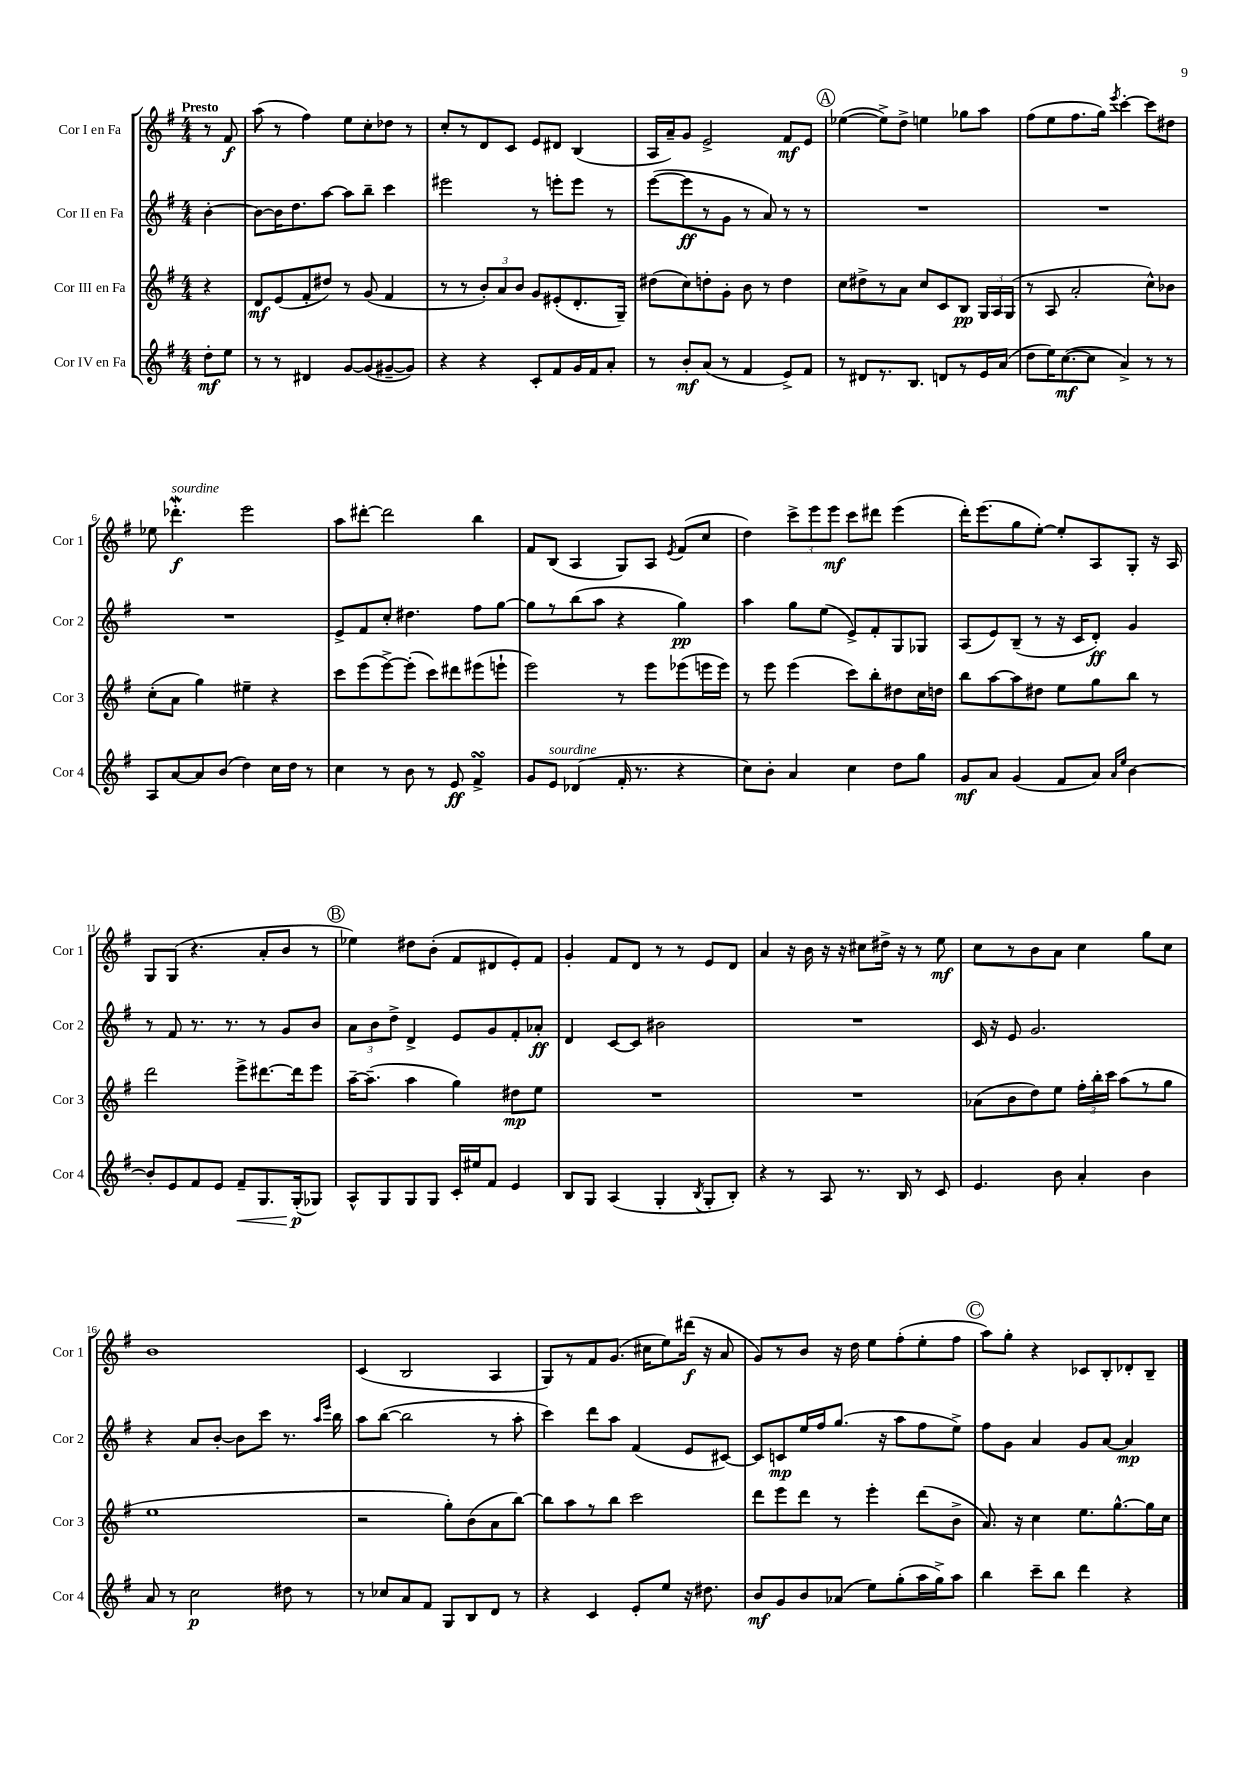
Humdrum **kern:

**kern	**dynam	**kern	**dynam	**kern	**dynam	**kern	**dynam
*part4	*part4	*part3	*part3	*part2	*part2	*part1	*part1
*staff4	*staff4	*staff3	*staff3	*staff2	*staff2	*staff1	*staff1
*I"Cor IV en Fa	*	*I"Cor III en Fa	*	*I"Cor II en Fa	*	*I"Cor I en Fa	*
*I'Cor 4	*	*I'Cor 3	*	*I'Cor 2	*	*I'Cor 1	*
*clefG2	*	*clefG2	*	*clefG2	*	*clefG2	*
*k[f#]	*	*k[f#]	*	*k[f#]	*	*k[f#]	*
*M4/4	*	*M4/4	*	*M4/4	*	*M4/4	*
=	=	=	=	=	=	=	=
!	!	!	!	!	!	!LO:TX:a:B:t=Presto	!
8dd'\L	mf	4r	.	[4b'\	.	8r	.
8ee\J	.	.	.	.	.	8f#/	f
=1	=1	=1	=1	=1	=1	=1	=1
8r	.	8d/L	mf	8b\L_	.	(8aa\	.
8r	.	(8e/	.	16b\K]	.	8r	.
.	.	.	.	8.dd\	.	.	.
4d#X/	.	8f#'/	.	.	.	4ff#\)	.
.	.	8dd#X/J)	.	[8aa\J	.	.	.
[8g/L	.	8r	.	8aa\L]	.	8ee\L	.
(8g/]	.	(8g/	.	8bb~\J	.	8cc'\	.
[8g#X~/	.	4f#/	.	4ccc\	.	8dd-X\J	.
8g#/J])	.	.	.	.	.	8r	.
=2	=2	=2	=2	=2	=2	=2	=2
4r	.	8r	.	2eee#X\	.	8cc'/L	.
.	.	8r	.	.	.	8r	.
4r	.	12b'/L)	.	.	.	8d/	.
.	.	12a/	.	.	.	.	.
.	.	.	.	.	.	8c/J	.
.	.	12b/J	.	.	.	.	.
8c'/L	.	8g/L	.	8r	.	8e/L	.
8f#/	.	(8e#X'/	.	8eeen'\L	.	8d#X/J	.
16g/L	.	8.d'/	.	8eee\J	.	(4B/	.
16f#/J	.	.	.	.	.	.	.
8a'/J	.	.	.	8r	.	.	.
.	.	16G~/Jk)	.	.	.	.	.
=3	=3	=3	=3	=3	=3	=3	=3
8r	.	(8dd#X\L	.	([8eee\L	.	16A/LL	.
.	.	.	.	.	.	16a~/J)	.
8b'/L	mf	8cc\)	.	8eee\]	ff	8g/J	.
(8a/J	.	8ddn'\	.	8r	.	2e^/	.
8r	.	8g'\J	.	8g\J	.	.	.
4f#/	.	8b\	.	8r	.	.	.
.	.	8r	.	8a/)	.	.	.
8e^/L)	.	4dd\	.	8r	.	8f#/L	mf
8f#/J	.	.	.	8r	.	8e/J	.
!!LO:REH:place=s1:t=A
=4	=4	=4	=4	=4	=4	=4	=4
8r	.	8cc\L	.	1r	.	([4ee-X\	.
8d#X/L	.	8dd#X^\	.	.	.	.	.
8.r	.	8r	.	.	.	8ee-^\L])	.
.	.	8a\J	.	.	.	8dd^\J	.
8.B/J	.	.	.	.	.	.	.
.	.	8cc/L	.	.	.	4een\	.
8dn/L	.	8c/	.	.	.	.	.
8r	.	8B/J	pp	.	.	8gg-X\L	.
16e/L	.	24G/LL	.	.	.	8aa\J	.
.	.	24A/	.	.	.	.	.
(16a/JJ	.	.	.	.	.	.	.
.	.	(24G/JJ	.	.	.	.	.
=5	=5	=5	=5	=5	=5	=5	=5
8dd\L	.	8r	.	1r	.	(8ff#\L	.
16ee\K)	.	8A/	.	.	.	8ee\	.
([8.cc\	mf	.	.	.	.	.	.
.	.	2a'/	.	.	.	8.ff#\	.
8cc\J]	.	.	.	.	.	.	.
.	.	.	.	.	.	16gg\Jk)	.
.	.	.	.	.	.	8qeee/	.
4a^/)	.	.	.	.	.	[4ccc'\	.
8r	.	8cc^^\L)	.	.	.	8ccc\L]	.
8r	.	8b-X\J	.	.	.	8dd#X\J	.
!!LO:LB:g=z
=6	=6	=6	=6	=6	=6	=6	=6
8A/L	.	(8cc'\L	.	1r	.	8ee-X\	.
!	!	!	!	!	!	!LO:TX:a:i:t=sourdine	!
[8a/	.	8a\J	.	.	.	4.ddd-Xw'\	f
8a/]	.	4gg\)	.	.	.	.	.
(8b/J	.	.	.	.	.	.	.
4dd\)	.	4ee#X~\	.	.	.	2eee\	.
16cc\LL	.	4r	.	.	.	.	.
16dd\JJ	.	.	.	.	.	.	.
8r	.	.	.	.	.	.	.
=7	=7	=7	=7	=7	=7	=7	=7
4cc\	.	8ccc\L	.	8e^/L	.	8aa\L	.
.	.	(8eee\	.	8f#/	.	[8ddd#X'\J	.
8r	.	[8eee^\)	.	8cc'/J	.	2ddd#\]	.
8b\	.	(8eee'\J]	.	4.dd#X\	.	.	.
8r	.	8ccc\L)	.	.	.	.	.
8e/	ff	8ddd#X\	.	.	.	.	.
4f#sSsS^/	.	(8eee#X\	.	8ff#\L	.	4bb\	.
.	.	8eeen`\J	.	[8gg\J	.	.	.
=8	=8	=8	=8	=8	=8	=8	=8
8g/L	.	2eee\)	.	8gg\L]	.	8f#/L	.
!LO:TX:a:i:t=sourdine	!	!	!	!	!	!	!
8e/J	.	.	.	8r	.	(8B/J	.
(4d-X/	.	.	.	(8bb\	.	4A/	.
.	.	.	.	8aa\J	.	.	.
16f#'/	.	8r	.	4r	.	8G/L)	.
8.r	.	.	.	.	.	.	.
.	.	8eee\L	.	.	.	8A/J	.
.	.	.	.	.	.	8qe/	.
4r	.	(8eee-X\	.	4gg\)	pp	(8f#/L	.
.	.	16eeen\L	.	.	.	8cc/J	.
.	.	16eee\JJ)	.	.	.	.	.
=9	=9	=9	=9	=9	=9	=9	=9
8cc\L)	.	8r	.	4aa\	.	4dd\)	.
8b'\J	.	8eee\	.	.	.	.	.
4a/	.	(4eee\	.	8gg\L	.	12ccc^\L	.
.	.	.	.	.	.	12eee\	.
.	.	.	.	(8ee\J	.	.	.
.	.	.	.	.	.	12eee\J	mf
4cc\	.	8ccc\L)	.	8e^/L)	.	8ccc\L	.
.	.	8bb'\	.	8f#'/	.	8ddd#X\J	.
8dd\L	.	8dd#X\	.	8G/	.	(4eee\	.
8gg\J	.	16cc\L	.	8G-X/J	.	.	.
.	.	16ddn\JJ	.	.	.	.	.
=10	=10	=10	=10	=10	=10	=10	=10
8g/L	mf	8bb\L	.	(8A/L	.	16ddd'\KL)	.
.	.	.	.	.	.	(8.eee\	.
8a/J	.	[8aa\	.	8e/)	.	.	.
(4g/	.	8aa\]	.	(8B~/J	.	8gg\	.
.	.	8dd#X\J	.	8r	.	[8ee'\J)	.
8f#/L	.	8ee\L	.	16r	.	8ee'/L]	.
.	.	.	.	16c/KL	.	.	.
8a/J)	.	8gg\	.	8d'/J)	ff	8A/	.
16qqa/LL	.	.	.	.	.	.	.
16qqee/JJ	.	.	.	.	.	.	.
[4b\	.	8bb\J	.	4g/	.	8G'/J	.
.	.	8r	.	.	.	16r	.
.	.	.	.	.	.	16A/	.
!!LO:LB:g=z
=11	=11	=11	=11	=11	=11	=11	=11
8b'/L]	.	2ddd\	.	8r	.	8G/L	.
8e/	.	.	.	8f#/	.	(8G/J	.
8f#/	.	.	.	8.r	.	4.r	.
8e/J	.	.	.	.	.	.	.
.	.	.	.	8.r	.	.	.
!	!LO:HP:b	!	!	!	!	!	!
8f#~/L	<	8eee^\L	.	.	.	.	.
8.G/	.	[8.ddd#X\	.	8r	.	8a'/L	.
.	.	.	.	8g/L	.	8b/J	.
(16G'/k	p	16ddd#\k]	.	.	.	.	.
8G-X/J)	[	8eee\J	.	8b/J	.	8r	.
!!LO:REH:place=s1:t=B
=12	=12	=12	=12	=12	=12	=12	=12
8A^^/L	.	[16aa~\KL	.	12a\L	.	4ee-X\)	.
.	.	(8.aa~\J]	.	.	.	.	.
.	.	.	.	12b\	.	.	.
8G/	.	.	.	.	.	.	.
.	.	.	.	12dd^\J	.	.	.
8G/	.	4aa\	.	4d^/	.	8dd#X\L	.
8G/J	.	.	.	.	.	(8b'\J	.
16c'/LL	.	4gg\)	.	8e/L	.	8f#/L	.
16ee#X/J	.	.	.	.	.	.	.
8f#/J	.	.	.	8g/	.	8d#X/	.
4e/	.	8dd#X\L	mp	8f#'/	.	8e'/)	.
.	.	8ee\J	.	8a-X'/J	ff	8f#/J	.
=13	=13	=13	=13	=13	=13	=13	=13
8B/L	.	1r	.	4d/	.	4g'/	.
8G/J	.	.	.	.	.	.	.
(4A/	.	.	.	[8c/L	.	8f#/L	.
.	.	.	.	8c/J]	.	8d/J	.
4G'/	.	.	.	2b#X\	.	8r	.
.	.	.	.	.	.	8r	.
8qB/	.	.	.	.	.	.	.
8G'/L	.	.	.	.	.	8e/L	.
8B'/J)	.	.	.	.	.	8d/J	.
=14	=14	=14	=14	=14	=14	=14	=14
4r	.	1r	.	1r	.	4a/	.
8r	.	.	.	.	.	16r	.
.	.	.	.	.	.	16b\	.
8A/	.	.	.	.	.	16r	.
.	.	.	.	.	.	16r	.
8.r	.	.	.	.	.	8cc#X\L	.
.	.	.	.	.	.	16dd#X^\Jk	.
16B/	.	.	.	.	.	16r	.
8r	.	.	.	.	.	8r	.
8c/	.	.	.	.	.	8ee\	mf
=15	=15	=15	=15	=15	=15	=15	=15
4.e/	.	(8a-X\L	.	16c/	.	8cc\L	.
.	.	.	.	16r	.	.	.
.	.	8b\	.	8e/	.	8r	.
.	.	8dd\)	.	2.g/	.	8b\	.
8b\	.	8ee\J	.	.	.	8a\J	.
4a'/	.	24ff#'\LL	.	.	.	4cc\	.
.	.	24bb'\	.	.	.	.	.
.	.	24ccc\JJ	.	.	.	.	.
.	.	(8aa\L	.	.	.	.	.
4b\	.	8r	.	.	.	8gg\L	.
.	.	8gg\J	.	.	.	8cc\J	.
!!LO:LB:g=z
=16	=16	=16	=16	=16	=16	=16	=16
8a/	.	1ee	.	4r	.	1b	.
8r	.	.	.	.	.	.	.
2cc\	p	.	.	8a/L	.	.	.
.	.	.	.	[8b'/J	.	.	.
.	.	.	.	8b\L]	.	.	.
.	.	.	.	8ccc\J	.	.	.
8dd#X\	.	.	.	8.r	.	.	.
8r	.	.	.	.	.	.	.
.	.	.	.	16qqaa/LL	.	.	.
.	.	.	.	16qqeee/JJ	.	.	.
.	.	.	.	16bb\	.	.	.
=17	=17	=17	=17	=17	=17	=17	=17
8r	.	2r	.	8aa\L	.	(4c/	.
8cc-X/L	.	.	.	([8bb\J	.	.	.
8a/	.	.	.	2bb\]	.	2B/	.
8f#/J	.	.	.	.	.	.	.
8G/L	.	8gg'\L)	.	.	.	.	.
8B/	.	(8b\	.	.	.	.	.
8d/J	.	8a\	.	8r	.	4A/	.
8r	.	[8bb\J)	.	8aa'\	.	.	.
=18	=18	=18	=18	=18	=18	=18	=18
4r	.	8bb\L]	.	4ccc\)	.	8G/L)	.
.	.	8aa\	.	.	.	8r	.
4c/	.	8r	.	8ddd\L	.	8f#/	.
.	.	8bb\J	.	8aa\J	.	(8.g/J	.
8e'/L	.	2ccc\	.	(4f#/	.	.	.
.	.	.	.	.	.	16cc#X\KL	.
8ee/J	.	.	.	.	.	8ee\)	.
16r	.	.	.	8e/L	.	(16ddd#X\Jk	f
8.dd#X\	.	.	.	.	.	16r	.
.	.	.	.	[8c#X/J)	.	8a/	.
=19	=19	=19	=19	=19	=19	=19	=19
8b/L	mf	8ddd\L	.	8c#/L]	.	8g/L)	.
8g/	.	8eee\	.	8cn/	mp	8r	.
8b/	.	8ddd\J	.	16ee/L	.	8b/J	.
.	.	.	.	16ff#/J	.	.	.
(8a-X/J	.	8r	.	(8.gg/J	.	16r	.
.	.	.	.	.	.	16dd\	.
8ee\L)	.	4eee'\	.	.	.	8ee\L	.
.	.	.	.	16r	.	.	.
(8gg'\	.	.	.	8aa\L	.	(8ff#'\	.
16aa\L	.	(8ddd\L	.	8ff#\	.	8ee'\	.
16gg^\J)	.	.	.	.	.	.	.
8aa\J	.	8b^\J	.	8ee^\J)	.	8ff#\J	.
!!LO:REH:place=s1:t=C
=20	=20	=20	=20	=20	=20	=20	=20
4bb\	.	8.a/)	.	8ff#\L	.	8aa\L)	.
.	.	.	.	8g\J	.	8gg'\J	.
.	.	16r	.	.	.	.	.
8ccc~\L	.	4cc\	.	4a/	.	4r	.
8bb\J	.	.	.	.	.	.	.
4ddd\	.	8.ee\L	.	8g/L	.	8c-X/L	.
.	.	.	.	[8a/J	.	8B'/	.
.	.	[8.gg^^\	.	.	.	.	.
4r	.	.	.	4a/]	mp	8d-X'/	.
.	.	16gg\L]	.	.	.	8B~/J	.
.	.	16cc\JJ	.	.	.	.	.
==	==	==	==	==	==	==	==
*-	*-	*-	*-	*-	*-	*-	*-
